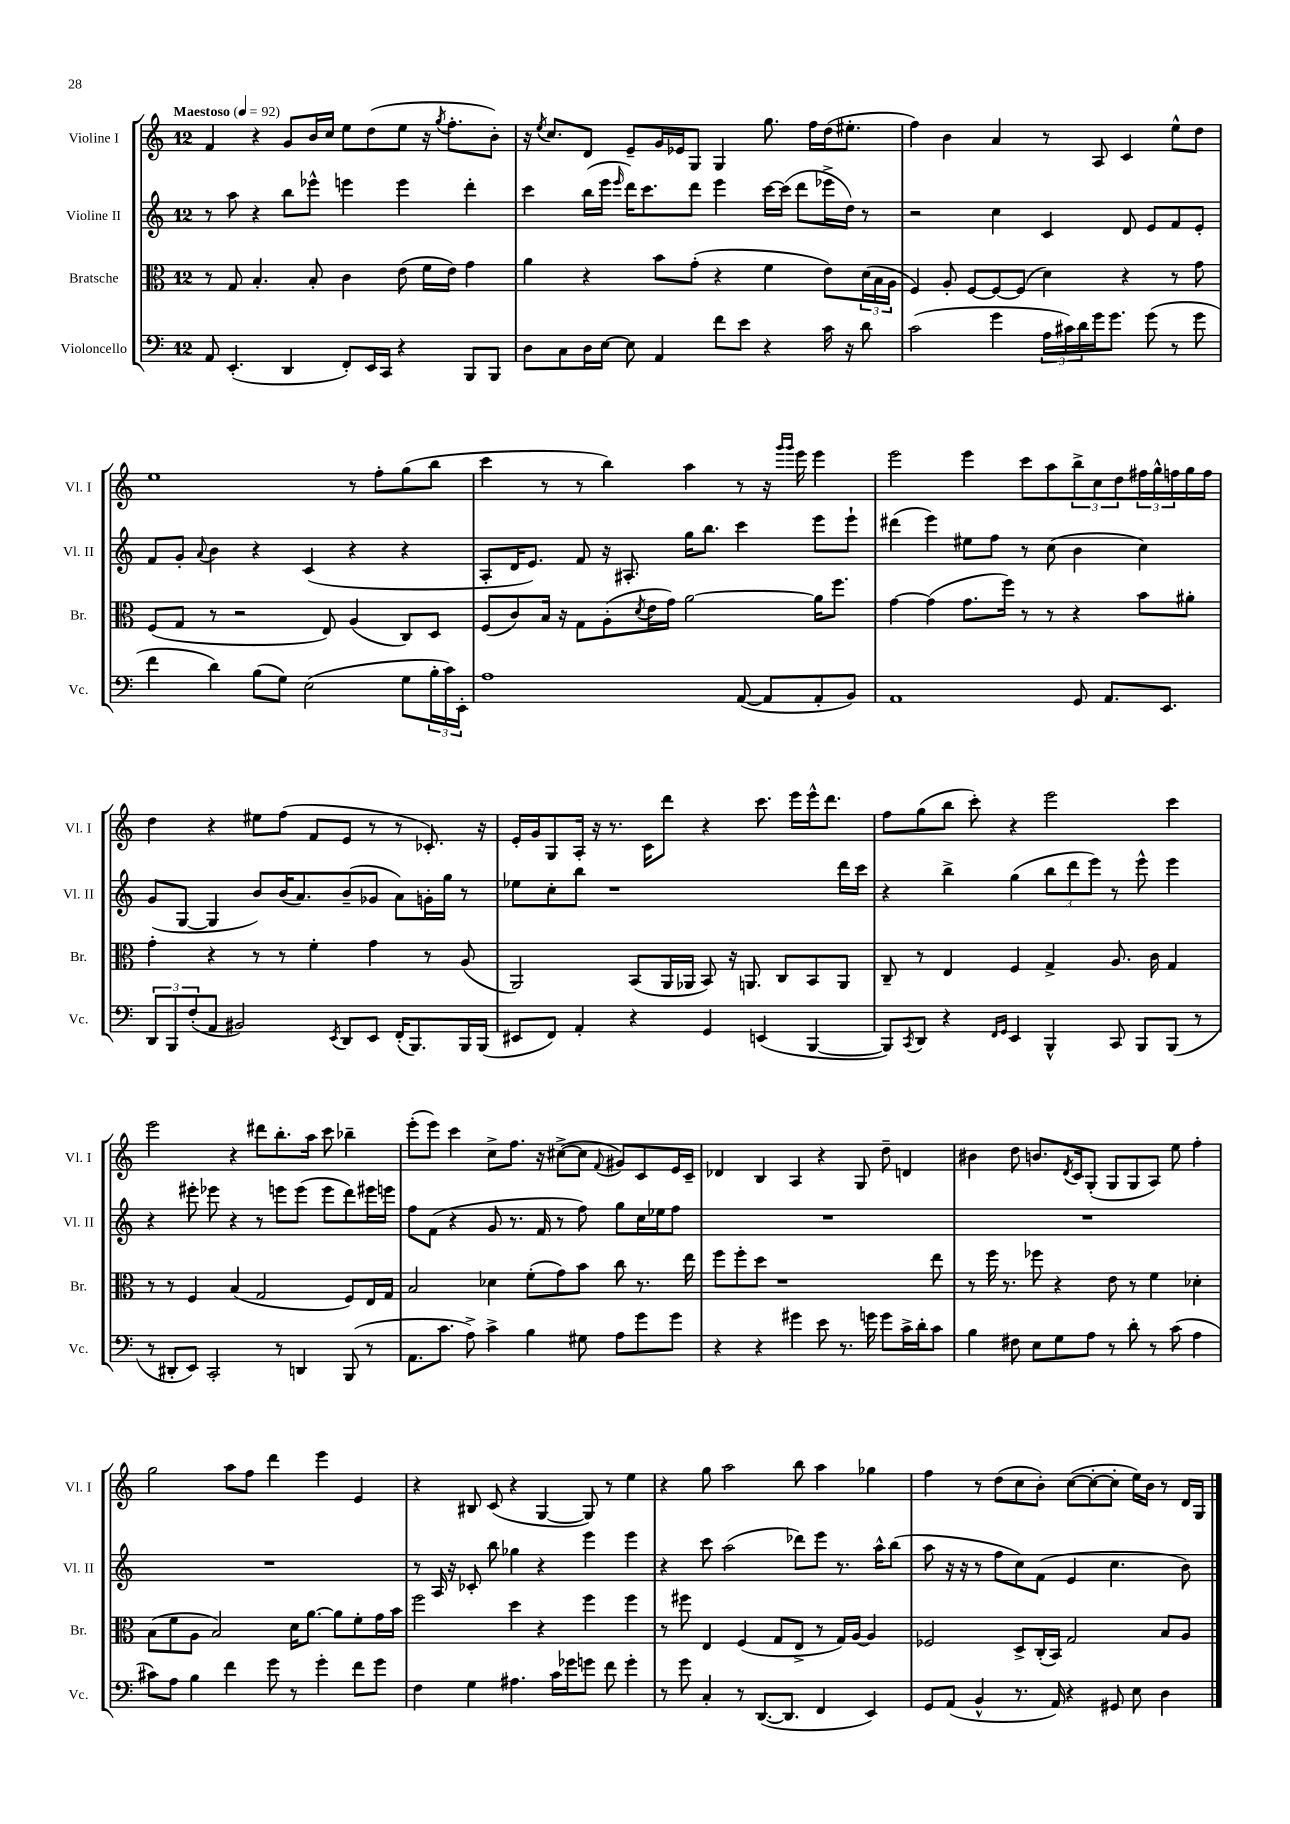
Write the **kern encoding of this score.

**kern	**kern	**kern	**kern
*staff4	*staff3	*staff2	*staff1
*clefF4	*clefC3	*clefG2	*clefG2
*k[]	*k[]	*k[]	*k[]
*M12/8	*M12/8	*M12/8	*M12/8
*MM92	*MM92	*MM92	*MM92
8AA/	8r	8r	4f/
(4.EE'/	8G/	8aa\	.
.	4.B'/	4r	4r
4DD/	.	8bb\L	8g/L
.	8B'/	8eee-^^\J	16b/L
.	.	.	16cc/JJ
8FF'/L)	4c\	4eee\	8ee\L
16EE/L	.	.	(8dd\
16CC/JJ	.	.	.
4r	(8e\	4eee\	8ee\J
.	16f\LL	.	16r
.	.	.	8qgg/
.	16e\JJ)	.	8.ff'\L
8BBB/L	4g\	4ddd'\	.
8BBB/J	.	.	8b'\J)
=	=	=	=
8D\L	4a\	4ccc\	16r
.	.	.	8qee/
.	.	.	8.cc/L
8C\	.	.	.
16D\L	4r	(16bb\LL	8d/J
[16E\JJ	.	16eee\JJ	.
.	.	16qqeee/	.
8E\]	.	16ddd\LK)	8e~/L
.	.	8.ccc\	.
4AA/	8b\L	.	16g/L
.	.	.	16e-/J
.	(8g'\J	8ddd\J	8G/J
8f\L	4r	4eee\	4G/
8e\J	.	.	.
4r	4f\	[16ccc\LL	8.gg\
.	.	(16ccc\]JJ	.
.	.	8ddd\L	.
.	.	.	16ff\LL
16c\	8e\L)	16eee-^\L	(16dd\J
16r	.	16dd\JJ)	8.ee#'\J
8d\	(24d\L	8r	.
.	24B\	.	.
.	24A\JJ	.	.
=	=	=	=
(2c\	4F/)	2r	4ff\)
.	8A'/	.	4b\
.	[8F/L	.	.
4g\	8F/_	4cc\	4a/
.	(8F/]J	.	.
24A\LL	4d\)	4c/	8r
24c#\)	.	.	.
24d\	.	.	.
16g\J	.	.	8A/
8.g\J	.	.	.
.	4r	8d/	4c/
(8g\	.	8e/L	.
8r	8r	8f/	8ee^^\L
8g\	8g\	8e'/J	8dd\J
=	=	=	=
4f\	(8F/L	8f/L	1ee
.	8G/J	8g'/J	.
.	.	8qqa/	.
4d\)	8r	4b\	.
.	2r	.	.
(8B\L	.	4r	.
8G\J)	.	.	.
(2E\	.	(4c/	.
.	8E/)	.	.
.	(4A/	4r	8r
.	.	.	8ff'\L
8G\L	8C/L)	4r	(8gg\
24B'\L	8D/J	.	8bb\J
24c\)	.	.	.
24EE'\JJ	.	.	.
=	=	=	=
1A	(8F/L	8A'/L	4ccc\
.	8c/)	16d/K	.
.	.	8.e/J)	.
.	16B/Jk	.	8r
.	16r	.	.
.	8G\L	8f/	8r
.	(8A'\	16r	4bb\)
.	.	8.A#'/	.
.	8qd/	.	.
.	16e\L	.	.
.	16g\JJ)	.	.
.	[2a\	16gg\LK	4aa\
.	.	8.bb\J	.
([8AA/	.	4ccc\	8r
8AA/]L	.	.	16r
.	.	.	16qqggg/LL
.	.	.	16qqggg/JJ
.	.	.	16eee\
8AA'/	16a\]LK	8eee\L	4eee\
.	8.ff\J	.	.
8BB/J)	.	8eee`\J	.
=	=	=	=
1AA	[4g\	(4ddd#\	2eee\
.	(4g\]	4eee\)	.
.	8.g\L	8ee#\L	4eee\
.	.	8ff\J	.
.	16ff\Jk)	.	.
.	8r	8r	8ccc\L
.	8r	(8cc\	8aa\
8GG/	4r	4b\	12bb^\
.	.	.	12cc\
8.AA/L	.	.	.
.	.	.	12dd\
.	8b\L	4cc\)	24ff#\L
.	.	.	24gg^^\
8.EE/J	.	.	.
.	.	.	24ff\
.	8a#'\J	.	16gg\
.	.	.	16ff\JJ
=	=	=	=
12DD/L	4g'\	(8g/L	4dd\
12BBB/	.	.	.
.	.	[8G/J	.
(12F'/	.	.	.
8AA/J	4r	4G/]	4r
2BB#/)	.	.	.
.	8r	8b/L)	8ee#\L
.	8r	(16b/K	(8ff\J
.	.	8.a/)	.
.	4f'\	.	8f/L
8qEE/	.	.	.
8DD/L	.	(8b~/	8e/J
8EE/J	4g\	8g-/J	8r
(16FF'/LK	.	8a\L)	8r
8.BBB/)	.	.	.
.	8r	16g'\L	8.c-'/)
.	.	16gg\JJ	.
16BBB/L	(8A/	8r	.
(16BBB/JJ	.	.	16r
=	=	=	=
8EE#/L	2AA/)	8ee-\L	16e'/LL
.	.	.	16g/J
8FF/J)	.	8cc'\	8G/
4AA'/	.	8bb\J	16A'/Jk
.	.	.	16r
.	.	1r	8.r
4r	(8BB/L	.	.
.	.	.	16c\LK
.	16AA/L	.	8ddd\J
.	16AA-/JJ	.	.
4GG/	8BB/)	.	4r
.	16r	.	.
.	8.AA/	.	.
(4EE/	.	.	8.ccc\
.	8C/L	.	.
.	.	.	16eee\LL
[4BBB/	8BB/	.	16eee^^\J
.	.	.	8.ddd\J
.	8AA/J	16ddd\LL	.
.	.	16ccc\JJ	.
=	=	=	=
8BBB/]L)	8C~/	4r	8ff\L
8qCC/	.	.	.
8DD/J	8r	.	(8gg\
4r	4E/	4bb^\	8bb\J
.	.	.	8ccc'\)
16qqFF/LL	.	.	.
16qqGG/JJ	.	.	.
4EE/	4F/	(4gg\	4r
4BBB^^/	4G^/	12bb\L	2eee\
.	.	12ddd\	.
.	.	12eee\J)	.
8CC/	8.A/	8r	.
8BBB/L	.	8eee^^\	.
.	16c\	.	.
(8BBB/J	4G/	4eee\	4ccc\
8r	.	.	.
=	=	=	=
8r	8r	4r	2eee\
8DD#'/L	8r	.	.
8EE/J)	4F/	8eee#'\	.
2CC'/	.	8eee-\	.
.	(4B/	4r	4r
.	2G/	8r	8ddd#\L
8r	.	8eee\L	8.bb'\
4DD/	.	(8eee\J	.
.	.	.	16aa\Jk
.	.	8eee\L	8ccc\
(8BBB/	8F/L)	8ddd\)	4bb-~\
8r	16E/L	16eee#\L	.
.	16G/JJ	16eee\JJ	.
=	=	=	=
8.AA\L	2B/	8ff\L	(8eee'\L
.	.	(8f\J	8eee\J)
8.c\J	.	.	.
.	.	4r	4ccc\
8A^\)	.	.	.
4c^\	4d-\	8g/	8cc^\L
.	.	8.r	8.ff\J
4B\	(8f'\L	.	.
.	.	16f/	16r
.	8g\)	8r	([8cc#^\L
8G#\	8b\J	8ff\)	8cc#\]J
.	.	.	8qqf/
8A\L	8cc\	8gg\L	8g#/L)
8g\	8.r	16cc\L	8c/
.	.	16ee-\J	.
8g\J	.	8ff\J	16e/L
.	16ee\	.	16c~/JJ
=	=	=	=
4r	8ff\L	1.r	4d-/
.	8ff'\	.	.
4r	8dd\J	.	4B/
.	1r	.	.
4g#\	.	.	4A/
8e\	.	.	4r
8.r	.	.	.
.	.	.	8G/
16g\	.	.	.
8g\L	.	.	8dd~\
16c^\L	.	.	4d/
16d'\J	.	.	.
8c\J	8ee\	.	.
=	=	=	=
4B\	8r	1.r	4b#\
.	16ff\	.	.
.	8.r	.	.
8F#\	.	.	8dd\
8E\L	8ff-\	.	8.b/L
8G\	4r	.	.
.	.	.	8qd/
.	.	.	16c/k
8A\J	.	.	(8G'/J
8r	8e\	.	8G/L
8d'\	8r	.	8G/
8r	4f\	.	8A/J)
(8c\	.	.	8ee\
4A\	4d-'\	.	4ff'\
=	=	=	=
8c#\L)	(8B\L	1.r	2gg\
8A\J	8f\	.	.
4B\	8A\J	.	.
.	2B/)	.	.
4f\	.	.	8aa\L
.	.	.	8ff\J
8g\	.	.	4ddd\
8r	16d\LK	.	.
.	[8.a\J	.	.
4g'\	.	.	4eee\
.	8a\]L	.	.
8f\L	8f'\	.	4e/
8g\J	16g\L	.	.
.	16b\JJ	.	.
=	=	=	=
4F\	2ff\	8r	4r
.	.	16A/	.
.	.	16r	.
4G\	.	8c-'/	8B#/
.	.	8bb\	(8c/
4.A#\	4dd\	4gg-\	4r
.	4r	4r	[4G/
16c\LL	.	.	.
16g-\J	.	.	.
8g\J	4ff\	4eee\	8G/])
8f\	.	.	8r
4g'\	4ff\	4eee\	4ee\
=	=	=	=
8r	8r	4r	4r
8g\	8ff#\	.	.
4C'/	4E/	8ccc\	8gg\
.	.	(2aa\	2aa\
8r	(4F/	.	.
([8.DD/L	.	.	.
.	8G/L	.	.
8.DD/]J	.	.	.
.	8E^/J	8ddd-\L)	8bb\
4FF/	8r	8eee\J	4aa\
.	16G/LL)	8.r	.
.	[16A/JJ	.	.
4EE/)	4A/]	.	4gg-\
.	.	16aa^^\LK	.
.	.	(8bb\J	.
=	=	=	=
8GG/L	2F-/	8aa\	4ff\
(8AA/J	.	16r	.
.	.	16r	.
4BB^^/	.	8r	8r
.	.	8ff\L	(8dd\L
8.r	8D^/L	8cc\)	8cc\
.	(16C'/L	(8f\J	8b'\J)
16AA/)	16BB/JJ)	.	.
4r	2G/	4e/	([8cc\L
.	.	.	8cc'\_
8GG#/	.	4.cc\	8cc'\]J
8E\	.	.	16ee\LL)
.	.	.	16b\JJ
4D\	8B/L	.	8r
.	8A/J	8b\)	16d/LL
.	.	.	16G/JJ
==	==	==	==
*-	*-	*-	*-
